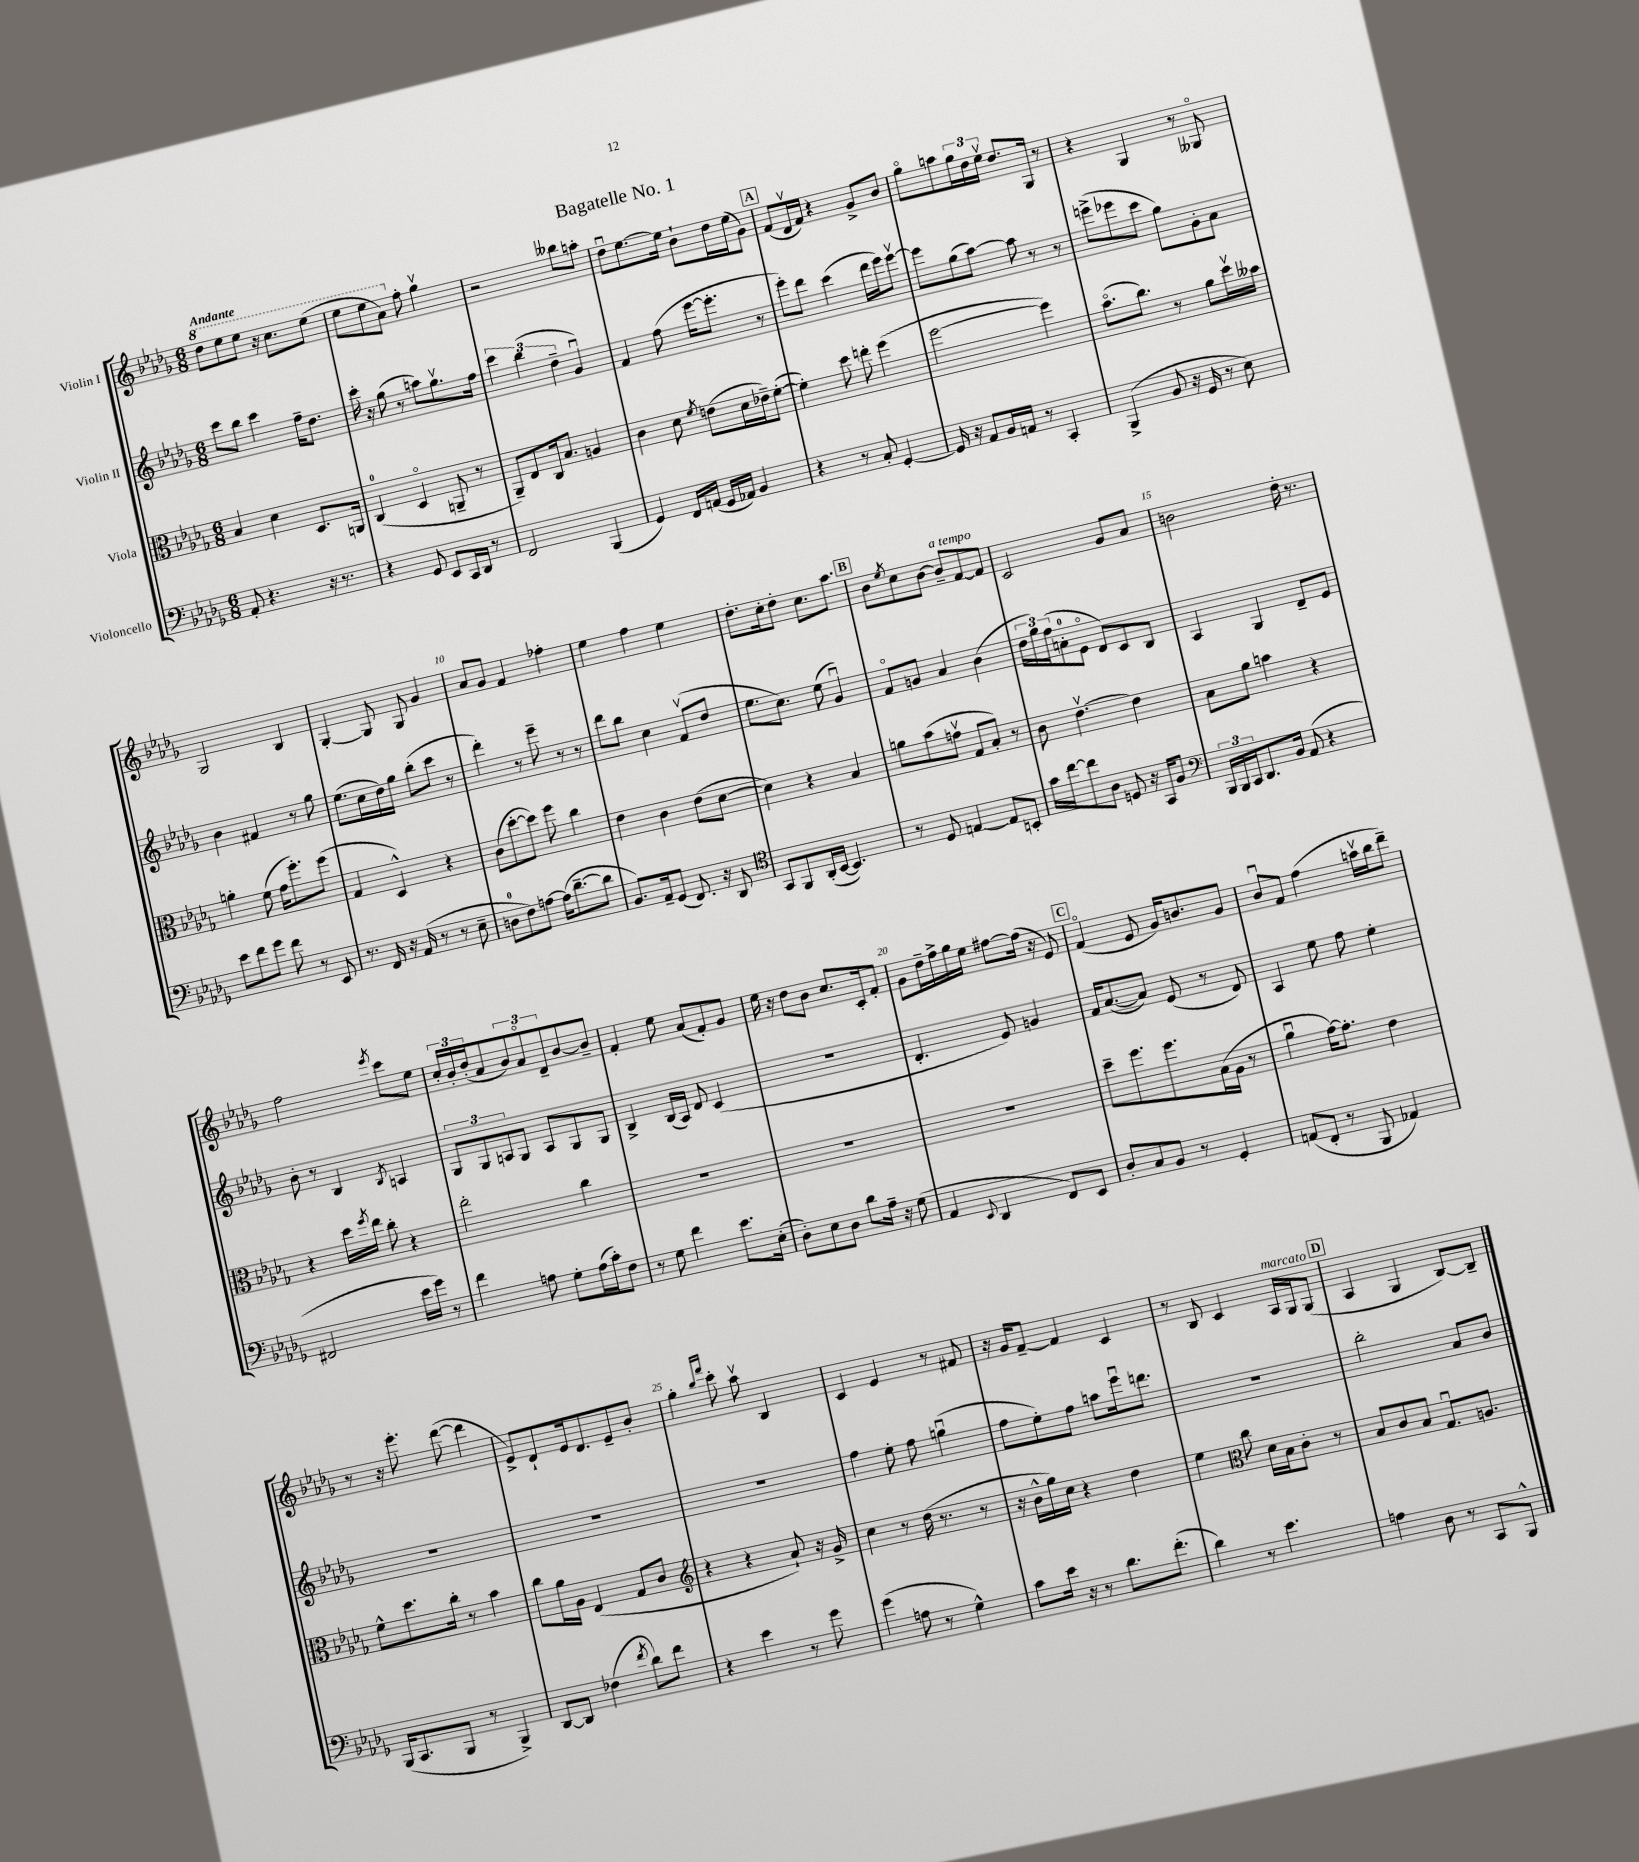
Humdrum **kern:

**kern	**kern	**kern	**kern
*staff4	*staff3	*staff2	*staff1
*clefF4	*clefC3	*clefG2	*clefG2
*k[b-e-a-d-g-]	*k[b-e-a-d-g-]	*k[b-e-a-d-g-]	*k[b-e-a-d-g-]
*M6/8	*M6/8	*M6/8	*M6/8
8AA-'/	4B-/	8ccc\L	8ddd-\L
4.r	.	8bb-\J	8eee-\
.	4d-\	4ccc\	8eee-\J
.	.	.	16r
.	.	.	8.ccc\L
16r	8.D-/L	16ff~\LK	.
8.r	.	8.dd-\J	.
.	.	.	(8eee-\J
.	16AA/Jk	.	.
=	=	=	=
4r	(4C/	16ccc'\	8eee-\L
.	.	16r	.
.	.	(8gg-\	8eee-\
8GG-/	4D-o/	8r	8aa-\J)
8EE-/L	.	8aa\L)	8ff'\
16CC/L	8AA~/	8.gg-v\	4gg-v\
16DD-/JJ	.	.	.
8r	8r	.	.
.	.	16ff\Jk	.
=	=	=	=
2FF/	8AA-~/L)	6ccc\	2r
.	8E-/	.	.
.	.	(6bb-\	.
.	16C/k	.	.
.	8.B-/J	.	.
.	.	6dd-~\	.
(4BBB-/	4A/	4g-u/)	8bb--\L
.	.	.	8aa'\J
=	=	=	=
4GG-/)	4c\	4f/	8dd-u\L
.	.	.	[8.ee-\
16FF/LL	8d-\	(8ff\	.
(16AA/JJ	.	.	16ee-\]Jk
.	8qf/	.	.
16GG-/LL	(8e\L	[16eee-\LK	8b-`\L
16AA-/JJ)	.	8.eee-'\]J	.
4BB-/	16d-\L	.	16dd-\L
.	16e-~\J)	.	(16ee-\J
.	([8f'\J	8r	8g-\J)
=	=	=	=
4r	4f'\])	8eee-'\L)	(8f/L
.	.	8ddd-\J	16d-v/L
.	.	.	16f/JJ)
8r	8dd-\	(4ccc\	4r
8C'/	8ee'\	.	.
[4GG-'/	(4ff\	16ddd-\LL	8g-^/L
.	.	16eee-\J)	.
.	.	[8eee-v\J	8b-/J
=	=	=	=
16GG-/]	[2ff\	8eee-\]L	8gg-o\L
16r	.	.	.
8AA-/L	.	(8gg-\	8aa\
16BB-/L	.	[8aa-\J)	24gg-\L
.	.	.	24dd-\
16AA/JJ	.	.	.
.	.	.	24ee-v\JJ
8r	.	8aa-\]	8.dd-/L
4CC'/	4ff\])	8r	.
.	.	.	16G-/Jk
.	.	8r	8r
=	=	=	=
(4BBB-^/	(8.b-o\L	(8eee^\L	4r
.	.	8eee-\	.
.	8.cc\J)	.	.
8BB-/	.	8ccc\J	4G-/
16r	8r	8gg-\L)	.
16GG-/	.	.	.
8r	8a-\L	8g-'\	8r
8E-\)	16dd-v\L	8a-\J	8G--o/
.	16b--\JJ	.	.
=	=	=	=
8e-\L	4a'\	4b-\	2G-/
8f\	.	.	.
8g-\J	(8f\	4f#/	.
8f\	16g-\LK	.	.
.	8.ff'\)	.	.
8r	.	8r	4B-/
8EE-/	(8ff\J	8gg-\	.
=	=	=	=
8.r	4G-/	(8.ee-\L	[4G-'/
16FF/	.	16cc\L	.
16r	4D-^^/)	16dd-\)	8G-/]
(16AA-/	.	16gg-\JJ	.
8r	.	(8bb-'\L	8G-/
8r	4r	8ccc\J	4g-/
8E-~\	.	8r	.
=	=	=	=
8D\L	(8c\L	4ddd-'\)	8a-/L
8F\)	[8dd-'\	.	8g-/J
[8A\J	8dd-\]J)	8r	4f/
(16A\]LK	8ff\	8eee-~\	.
[8.d-~\	.	.	.
.	4cc\	8r	4ff-'\
8d-\]J	.	8r	.
=	=	=	=
8.BB-/L)	4e-\	8ddd-\L	4ee-\
.	.	8bb-\J	.
16AA-~/k	.	.	.
(8GG-/J	4c\	4cc\	4ff\
8.FF/)	.	.	.
.	(8e-\L	(8fv/L	4ee-\
16r	.	.	.
8DD-/	[8d-\J	8dd-/J	.
=	=	=	=
*clefC4	*	*	*
8GG-/L	4d-\])	8.ee-\L	8.dd-'\L
8FF/	.	.	.
.	.	8.cc\J)	16cc'\k
(16AA-'/L	4r	.	8dd-'\J
[16BB-/JJ	.	.	.
4.BB-/])	.	(8ee-\	8.cc\L
.	4B-/	4g-u/)	.
.	.	.	8.aa-\J
=	=	=	=
8r	8a\L	8fo/L	8b-\L
.	.	.	8qee-/
8D-/	(8b-\	8g/J	8cc\
[4E/	8gv\J	4a-/	[8b-\J
.	8G-/L	.	8b-~/]L
8E/]L	8B-'/J)	(4b-\	[8f/
8BB'/J	8r	.	8f/]J
=	=	=	=
16g-\LL	8c\	24dd-\LL	2c/
.	.	24gg-\)	.
[16cc\J	.	.	.
.	.	(24ff\J	.
8cc\]	[4.e-v\	8a'\	.
8A-\J	.	8e-o\J	.
8D/	.	8d-/L)	.
16r	4e-\]	8c/	8g-/L
16GG-/LK	.	.	.
8F/J	.	8B-/J	8a-/J
=	=	=	=
*clefF4	*	*	*
24BBB-/LL	8B-\L	4A-/	2b\
24BBB-/	.	.	.
24CC/J	.	.	.
8.DD-/	8a-\J	.	.
.	4b\	4G-/	.
16BB-/Jk	.	.	.
(8AA-/	.	.	.
4r	4r	8d-~/L	16dd-'\
.	.	.	8.r
.	.	8e-/J	.
=	=	=	=
2FF#/	4r	8b-'\	2ff\
.	.	8r	.
.	16dd-\LL	4B-/	.
.	8qff/	.	.
.	16ee-\JJ	.	.
.	8cc'\	.	.
.	.	8qB-/	8qeee-/
16e-\LL	4r	4A/	8ccc\L
16g-\JJ)	.	.	.
8r	.	.	8ee-\J
=	=	=	=
4f\	2ee-'\	12G-/L	24cc'/LL
.	.	.	24b-'/
.	.	12G-/	(24dd-'/J
.	.	.	8a-/
.	.	12A/	.
8A\	.	8G-/J	12b-/)
.	.	.	12a-o/
8G-'\L	.	8A/L	.
.	.	.	12d-~/
(16A\L	4cc\	8G-/	[8b-/
16c'\J)	.	.	.
8F\J	.	8G-/J	8b-~/]J
=	=	=	=
8r	2.r	4B-^/	4f'/
8G-\	.	.	.
4f\	.	(16B-/LL	8ee-\
.	.	16A-/JJ)	.
.	.	8d-/	(8a-/L
8.e-\L	.	(4c/	8f'/)
.	.	.	8g-/J
(16E-'\Jk	.	.	.
=	=	=	=
8D-'\L)	2.r	2.r	16ee-\
.	.	.	16r
8E-\	.	.	8dd-\L
8D-\J	.	.	8b-\J
8d-\L	.	.	8.cc/L
16A-~\Jk	.	.	.
16r	.	.	16c'/k
(8G-\	.	.	8f'/J
=	=	=	=
4AA-/	2.r	4.d-'/	8g-\L
.	.	.	16dd-~\L
.	.	.	16ff^\
8qqEE-/	.	.	.
4DD-/	.	.	16gg-\
.	.	.	16ee-\JJ
.	.	8e-/)	[8ff#\L
8FF/L)	.	4g/	(16ff#\]Jk
.	.	.	16r
8EE-/J	.	.	8e-/)
=	=	=	=
8D-'/L	8dd-~\L	16f/LK	(4fo/
.	.	([8.a-/	.
8C/	8.ff\	.	.
8BB-/J	.	8a-/]J)	8e-/
.	8.ff\	.	.
8r	.	(8e-/	16g-/LK)
.	.	.	8.b/
4GG-'/	(16B-\L	8r	.
.	16A-\JJ	.	.
.	8r	8d-/)	8g-/J
=	=	=	=
(8AA/L	4a-u\	4A-/	8b-u/L
8FF'/J	.	.	8f/J
8r	[16g-\LK)	8ee-\	(4ff\
.	8.g-'\]J	.	.
8BBB-/	.	8ff\	.
4AA-/)	4e-\	4ee-'\	16aav\LL
.	.	.	16bb-\J
.	.	.	8ddd-~\J)
=	=	=	=
(16BBB-/LK	8f^^\L	2.r	8r
8.CC/	.	.	.
.	8.dd-\	.	16r
.	.	.	8.eee-'\
8BBB-/J	.	.	.
.	16cc'\Jk	.	.
8r	8r	.	([8ddd-\
4BBB-^/)	4b-\	.	4ddd-\]
=	=	=	=
[8DD-/L	8cc\L	2.r	8e-^/L)
8DD-/]J	16a-\L	.	8d-`/
.	16A-\JJ	.	.
(4F-\	(4E-/	.	16e-/k
.	.	.	8.d-/
8qf/	.	.	.
8d-\L)	8G-/L	.	8e-~/
8f\J	8c/J	.	8b-'/J
=	=	=	=
*	*clefG2	*	*
4r	4r	2.r	4gg-'\
.	.	.	16qqbb-/LL
.	.	.	16qqfff/JJ
4e-\	4r	.	8ccc'\
.	.	.	8aa-v\
8r	8a-`/)	.	4B-/
8g-\	16r	.	.
.	16g-^/	.	.
=	=	=	=
(4g-\	4cc\	4ff\	4c/
8A\	8r	8ee-'\	4e-/
8r	(16dd-\	8ff\	.
.	8.r	.	.
4G-^^\)	.	(4ggu\	8r
.	8r	.	8f#/
=	=	=	=
8c\L	16r	8ff\L	16r
.	16b-^^\LL	.	16g-/LK
16e-\Jk	16gg-\)	8ee-'\)	[8f~/J
16r	16cc\JJ	.	.
8r	4r	8ff\J	4f/]
8.d-\L	.	8aa\L	.
.	4dd-\	16eee-u\k	4c/
(8.f'\J	.	8.ddd\J	.
=	=	=	=
4d-\)	4ee-\	2.r	8r
.	.	.	8B-/
*	*clefC3	*	*
8r	8cc\	.	4c/
4.e-\	16d-\LL	.	.
.	16B-\J	.	.
.	8c'\J	.	16A-/LL
.	.	.	16G-/J
.	8r	.	(8G-/J
=	=	=	=
4A\	8B-/L	2bb-'\	4A-/
.	8c/	.	.
8D-\	8B-/J	.	4G-/
8r	8.G-u/L	.	.
8CC/L	.	8a-/L	[8B-/L)
.	8.A/J	.	.
8BBB-^^/J	.	8b-/J	8B-~/]J
==	==	==	==
*-	*-	*-	*-
